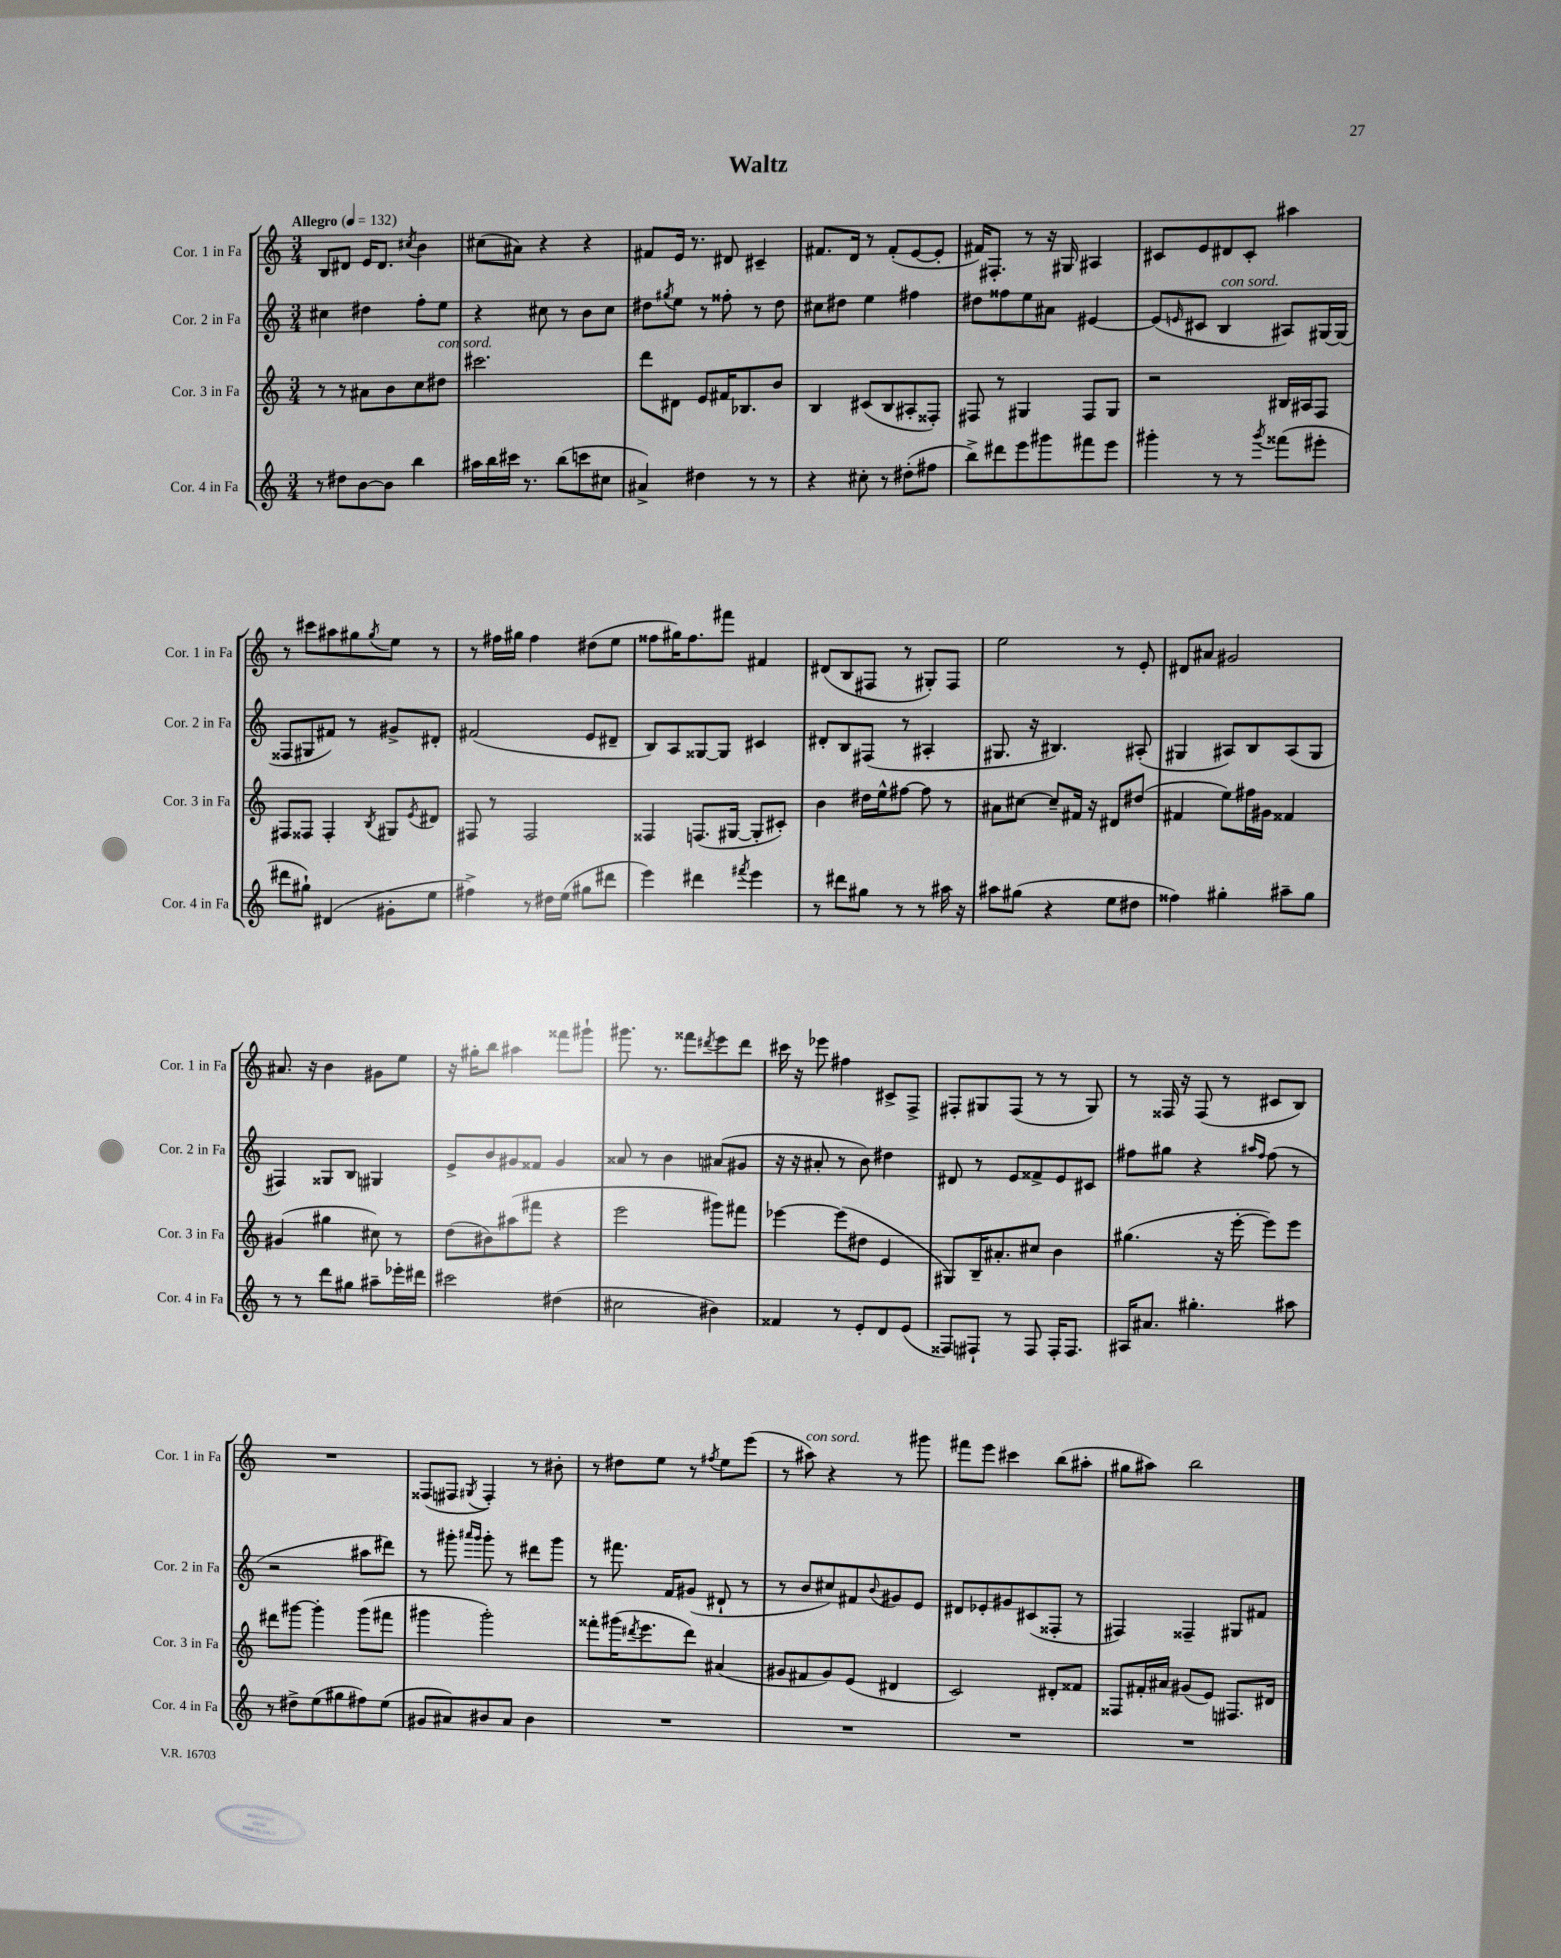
\header { title = "Waltz" }
<<
\new StaffGroup <<
\new Staff = "s0" \with { instrumentName = "Cor. 1 in Fa" shortInstrumentName = "Cor. 1 in Fa" } {
    \clef treble \key c \major \numericTimeSignature \time 3/4 \tempo "Allegro" 4 = 132
    b8 dis'8 e'16 dis'8. \acciaccatura { cis''8 } b'4 |
    cis''8( ais'8) r4 r4 |
    fis'8 e'16 r8. dis'8 cis'4-- |
    fis'8. d'16 r8 fis'8-.( e'8~ e'8-. |
    fis'16) fis8.-. r8 r16 gis16 ais4 |
    cis'8 e'8 dis'8 cis'8-. ais''4 |
    r8 cis'''8 ais''8 gis''8 \acciaccatura { gis''8 } e''8 r8 |
    r8 fis''16 gis''16 fis''4 dis''8( e''8 |
    fisis''8 gis''16) fisis''8. fis'''8 fis'4 |
    dis'8( b8 fis8 r8 gis8-.) fis8 |
    e''2 r8 e'8-. |
    dis'8 ais'8 gis'2 |
    ais'8. r16 b'4 gis'8 e''8 |
    r16 gis''16-. b''8 ais''4 fisis'''8 gis'''8-! |
    gis'''8. r8. fisis'''8 \acciaccatura { dis'''8 } e'''8 dis'''8 |
    cis'''16 r16 ees'''8 fis''4 cis'8-> f8-> |
    fis8-. gis8 fis8( r8 r8 gis8) |
    r8 fisis16 r16 fisis8( r8 cis'8 b8) |
    R2. |
    fisis8( fis8 \acciaccatura { gis8 } fis4-.) r8 bis'8-. |
    r8 dis''8 e''8 r8 \acciaccatura { fis''8 } e''8 e'''8( |
    r8 ais''8^\markup { \italic "con sord." }) r4 r8 gis'''8 |
    fis'''8 e'''8 cis'''4 b''8( ais''8-. |
    gis''8 ais''8) b''2 \bar "|." |
}
\new Staff = "s1" \with { instrumentName = "Cor. 2 in Fa" shortInstrumentName = "Cor. 2 in Fa" } {
    \clef treble \key c \major \numericTimeSignature \time 3/4
    cis''4 dis''4 f''8-. e''8 |
    r4 cis''8 r8 b'8 cis''8 |
    dis''8 \acciaccatura { gis''8 } e''8 r8 fisis''8-. r8 dis''8 |
    cis''8 dis''8 e''4 fis''4 |
    dis''8 fisis''8 e''8 ais'8 eis'4~ |
    eis'8( \grace { e'16 } cis'8 b4^\markup { \italic "con sord." } ais8) gis16~ gis16( |
    fisis8 gis8 fis'8) r8 gis'8-> dis'8-. |
    fis'2( e'8 dis'8-- |
    b8) a8 gisis8~ gisis8 cis'4 |
    dis'8-. b8 fis8( r8 ais4-. |
    gis8. r16 bis4.) ais8-.( |
    gis4 ais8) b8 ais8( gis8 |
    fis4) gisis8 b8 gis4 |
    e'8-> b'8 gis'8 fisis'8 gis'4 |
    aisis'8 r8 b'4 ais'8( gis'8 |
    r16 r16 ais'8-. r8 b'8) dis''4 |
    dis'8 r8 e'8 fisis'8-> e'8 cis'8 |
    fis''8 gis''8 r4 \grace { ais''16 fis''16 } fis''8( r8 |
    r2 ais''8 dis'''8) |
    r8 gis'''8-. \grace { ais'''16 gis'''16 } gis'''8-. r8 dis'''8 gis'''8 |
    r8 fis'''8. f'16 gis'8( dis'8-! r8 |
    r8 b'8 cis''8) fis'8 \appoggiatura { b'8 } gis'8 e'8 |
    dis'8 ees'8-. gis'8 cis'8( fisis8-. r8 |
    fis4) fisis4-- gis8 fis'8 \bar "|." |
}
\new Staff = "s2" \with { instrumentName = "Cor. 3 in Fa" shortInstrumentName = "Cor. 3 in Fa" } {
    \clef treble \key c \major \numericTimeSignature \time 3/4
    r8 r8 ais'8 b'8 c''8 dis''8^\markup { \italic "con sord." } |
    cis'''2. |
    d'''8 dis'8 e'8 fis'16 bes8. b'8 |
    b4 cis'8( b8 ais8-. fisis8-.) |
    fis8 r8 gis4 fis8 gis8 |
    r2 bis16 ais16 f8 |
    fis8 fisis8 fisis4-. \acciaccatura { b8 } gis8 \acciaccatura { e'8 } dis'8 |
    fis8 r8 fis2 |
    fisis4 f8.( gis16~ gis8-. cis'8-.) |
    b'4 dis''16 e''16-^ fis''8~ fis''8 r8 |
    ais'8 cis''8~ cis''8-- fis'16 r16 dis'8 dis''8( |
    fis'4 e''8) fis''16 gis'16 fisis'4 |
    gis'4( gis''4 cis''8) r8 |
    d''8( bis'8) ais''8( fis'''8 r4 |
    e'''2 gis'''8) fis'''8 |
    ees'''4~ ees'''8( dis''8 e'4 |
    gis8) b16-- ais'8.-. cis''8 b'4 |
    gis''4.( r16 e'''16~-. e'''8) e'''8 |
    dis'''8 gis'''8~ gis'''4-. gis'''8( fis'''8 |
    gis'''4 gis'''2-.) |
    fisis'''8-. gis'''16( \acciaccatura { dis'''8 } e'''8. dis'''8) ais'4( |
    gis'8 fis'8 gis'8) e'8( dis'4 |
    c'2) dis'8-. fisis'8 |
    fisis8 fis'16-. ais'16 gis'8( e'8) fis8. dis'16 \bar "|." |
}
\new Staff = "s3" \with { instrumentName = "Cor. 4 in Fa" shortInstrumentName = "Cor. 4 in Fa" } {
    \clef treble \key c \major \numericTimeSignature \time 3/4
    r8 dis''8 b'8~ b'8 b''4 |
    ais''16 b''16 cis'''16 r8. b''8( c'''8 cis''8 |
    ais'4->) dis''4 r8 r8 |
    r4 cis''8-. r8 dis''8-.( fis''8 |
    b''8->) dis'''8 e'''8 gis'''8 fis'''8 e'''8 |
    gis'''4-. r8 r8 \acciaccatura { gis'''8 } fisis'''8( eis'''8-. |
    dis'''8 gis''8-!) dis'4( gis'8-. e''8 |
    fis''4->) r8 dis''16 e''16( gis''8 dis'''8 |
    e'''4) dis'''4 \acciaccatura { fis'''8 } e'''4 |
    r8 dis'''8 gis''8 r8 r8 ais''16 r16 |
    ais''8 gis''8( r4 e''8 dis''8 |
    fisis''4) gis''4-. ais''8-- gis''8 |
    r8 r8 d'''8 gis''8 ais''8-- ees'''16-. dis'''16 |
    cis'''2 dis''4( |
    cis''2 bis'4) |
    fisis'4 r8 e'8-. d'8 e'8( |
    fisis8) fis8-! r8 fis8 fis16-. fis8. |
    ais16 ais'8. gis''4.-. ais''8 |
    r8 dis''8-> e''8( gis''8 fis''8) e''8( |
    gis'8 ais'8) bis'8 ais'8 bis'4 |
    R2. |
    R2. |
    R2. |
    R2. \bar "|." |
}
>>
>>
\layout { \context { \Score \remove "Bar_number_engraver" } }
